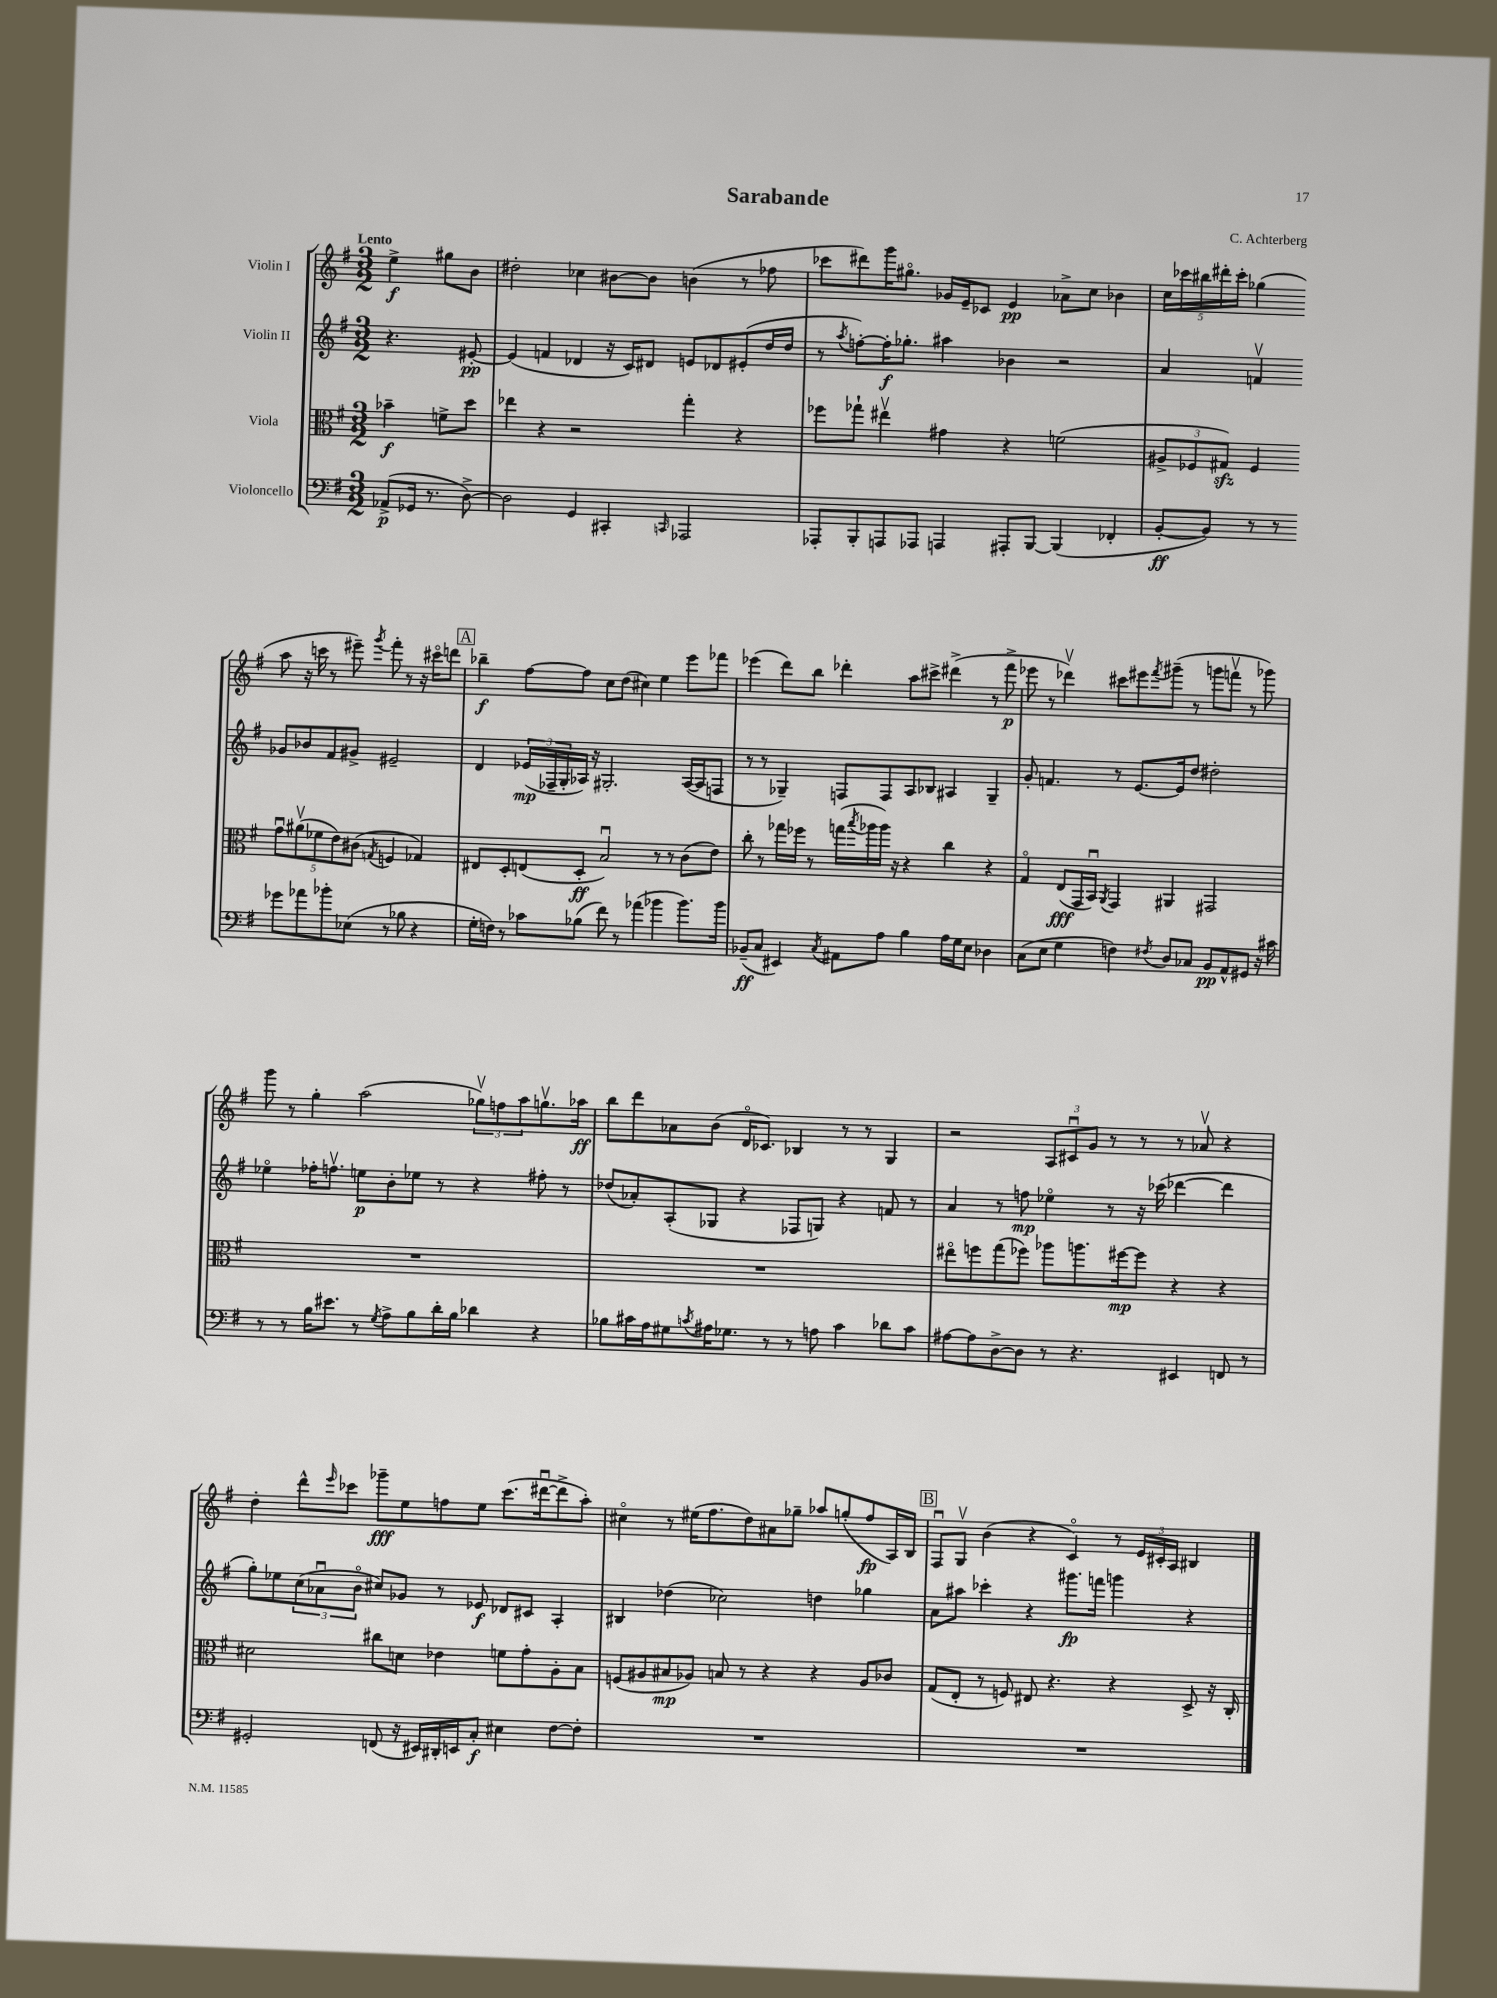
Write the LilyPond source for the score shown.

\header { title = "Sarabande" composer = "C. Achterberg" }
<<
\new StaffGroup <<
\new Staff = "s0" \with { instrumentName = "Violin I" } {
    \clef treble \key g \major \numericTimeSignature \time 3/2 \partial 2 \tempo "Lento"
    e''4->\f gis''8 b'8 |
    dis''2-. ces''4 bis'8~ bis'8 b'4( r8 fes''8 |
    ces'''8 dis'''8) g'''16 gis''8.\flageolet ges'16 e'16-- ces'8 e'4\pp aes'8-> c''8 bes'4 |
    \tuplet 5/4 { c''16 ces'''16 bis''16 dis'''16-. ces'''16-. } ges''4( a''8 r16 c'''16 r8 eis'''8--) \acciaccatura { g'''8 } fis'''8-. r8 r16 cis'''16\flageolet d'''8 |
    \mark \markup { \box "A" } bes''4--\f fis''8~ fis''8 c''8 d''8( cis''4) e''4 e'''8 fes'''8 |
    ees'''4( d'''8) b''8 des'''4-. a''8 cis'''8-> dis'''4->( r8 fis'''8->\p |
    ees'''8 r8 des'''4\upbow) cis'''8 eis'''8 \acciaccatura { fis'''8 } gis'''8--( r8 g'''8 f'''8\upbow r8 ges'''8) |
    g'''8 r8 g''4-. a''2( \tuplet 3/2 { ges''8\upbow) f''8 a''8 } g''8.\upbow aes''16\ff |
    b''8 d'''8 aes'8 b'8( d'16\flageolet ces'8.) bes4 r8 r8 g4 |
    r2 \tuplet 3/2 { a8 cis'8\downbow g'8 } r8 r8 r8 aes'8\upbow r4 |
    d''4-. d'''8-^ \grace { e'''16 } ces'''8 ges'''8--\fff e''8 f''8 e''8 ces'''8.( dis'''16~\downbow dis'''8-> a''8-.) |
    cis''4\flageolet r8 eis''16( fis''8. d''8) ais'8 ges''8-- aes''8 g''8-.( fis''8\fp a16) b16 |
    \mark \markup { \box "B" } fis8\downbow g8\upbow b'4( r4 c'4\flageolet) r8 \tuplet 3/2 { e'16 cis'16-. a16 } bis4 \bar "|." |
}
\new Staff = "s1" \with { instrumentName = "Violin II" } {
    \clef treble \key g \major \numericTimeSignature \time 3/2 \partial 2
    r4. eis'8~-.\pp |
    eis'4( f'4 des'4 r16 c'16) dis'8 e'8 des'8 eis'8-.( d''16 d''16 |
    r8 \acciaccatura { a''8 } f''8~-.) f''16-.\f ges''8.-. ais''4 bes'4 r2 |
    a'4 f'4\upbow ges'8 bes'8 f'8 gis'8-> eis'2-- |
    \mark \markup { \box "A" } d'4 \tuplet 3/2 { ees'16\mp( fes16-- g16-. } aes16) r16 gis2.-. aes16~( aes16 f8 |
    r8 r8 ges4--) f8 f8 a8 bes8 ais4 ges4-- |
    g'8-. f'4. r8 e'8.~ e'16 d''8 dis''2-. |
    ees''4\flageolet fes''16-. f''8.\upbow e''8\p b'8-. ees''8 r8 r4 fis''8-. r8 |
    des''8( aes'8-.) a8-.( ges8 r4 fes8 g8) r4 f'8 r8 |
    a'4 r8 f''8\mp ees''4\flageolet r8 r16 ces'''16( des'''4~ des'''4 |
    g''8-.) ees''8 \tuplet 3/2 { c''8( aes'8\downbow b'8\flageolet } cis''8) ges'8 r8 ees'8\f des'8 cis'8 a4-. |
    bis4 des''4( ces''2) d''4 ges''4 |
    \mark \markup { \box "B" } a'8 ais''8 ces'''4-. r4 gis'''8.\fp f'''16 g'''4 r4 \bar "|." |
}
\new Staff = "s2" \with { instrumentName = "Viola" } {
    \clef alto \key g \major \numericTimeSignature \time 3/2 \partial 2
    bes'4--\f f'8-> d''8 |
    ees''4 r4 r2 g''4-. r4 |
    fes''8 ges''8-! eis''4\upbow gis'4 r4 f'2( |
    \tuplet 3/2 { ais8-> fes8 gis8\sfz) } fes4 \tuplet 5/4 { g'8\downbow ais'8\upbow( fes'8 e'8) cis'8( } \acciaccatura { g8 } f4 ges4) |
    \mark \markup { \box "A" } eis8 d8-. e8( d8-.\ff b2\downbow) r8 r8 c'8( e'8) |
    c''8-. r8 ges''16 fes''16 r8 g''16( \acciaccatura { b''8 } aes''16 aes''16) r16 r4 c''4 r4 |
    g4\flageolet e8\fff( g,16 b,16\downbow) \acciaccatura { a,8 } g,4 ais,4 gis,2 |
    R1. |
    R1. |
    eis''8\flageolet f''8 g''8( fes''8) aes''8 a''8. fis''16~\mp fis''8 r4 r4 |
    dis'2 cis''8 d'8 ees'4 f'8 g'8-. a8-. b8 |
    f8( ais8 bis8\mp aes8) b8 r8 r4 r4 aes8 ces'8 |
    \mark \markup { \box "B" } g8( e8-. r8 f8) eis8 r4. r4 d8-> r16 c16-. \bar "|." |
}
\new Staff = "s3" \with { instrumentName = "Violoncello" } {
    \clef bass \key g \major \numericTimeSignature \time 3/2 \partial 2
    aes,8->\p( ges,16 r8. d8~->) |
    d2 g,4 cis,4-. \grace { c,16 } aes,,2 |
    aes,,8-. b,,8-. a,,8 aes,,8 a,,4 ais,,8-. b,,8~ b,,4( fes,4-. |
    b,8~-.\ff b,8) r8 r8 ges'8 aes'8 bes'8-. ees8( r8 bes8 r4 |
    \mark \markup { \box "A" } g16-. f16) r8 ces'8 bes8( fis'8) r8 aes'4( bes'4 bes'8.) bes'16 |
    bes,8--\ff( c8 eis,4) \acciaccatura { c8 } ais,8 a8 b4 a16 g16 e8 des4 |
    c8( e8 g4 f4) \acciaccatura { fis8 } d8 ces8 b,8\pp a,8-^ gis,8 r16 cis'16 |
    r8 r8 b16 eis'8. r8 \acciaccatura { g8 } a8-> b8 d'16-. b16 des'4 r4 |
    bes8 cis'16 a16 gis8 \acciaccatura { c'8 } ais16 ges8. r8 r8 a8 c'4 des'8 c'8 |
    ais8~ ais8 d8~-> d8 r8 r4. eis,4 f,8 r8 |
    gis,2-. f,8( r16 eis,16) dis,16-. e,16 c8-.\f eis4 fis8~ fis8-. |
    R1. |
    \mark \markup { \box "B" } R1. \bar "|." |
}
>>
>>
\layout { \context { \Score \remove "Bar_number_engraver" } }
